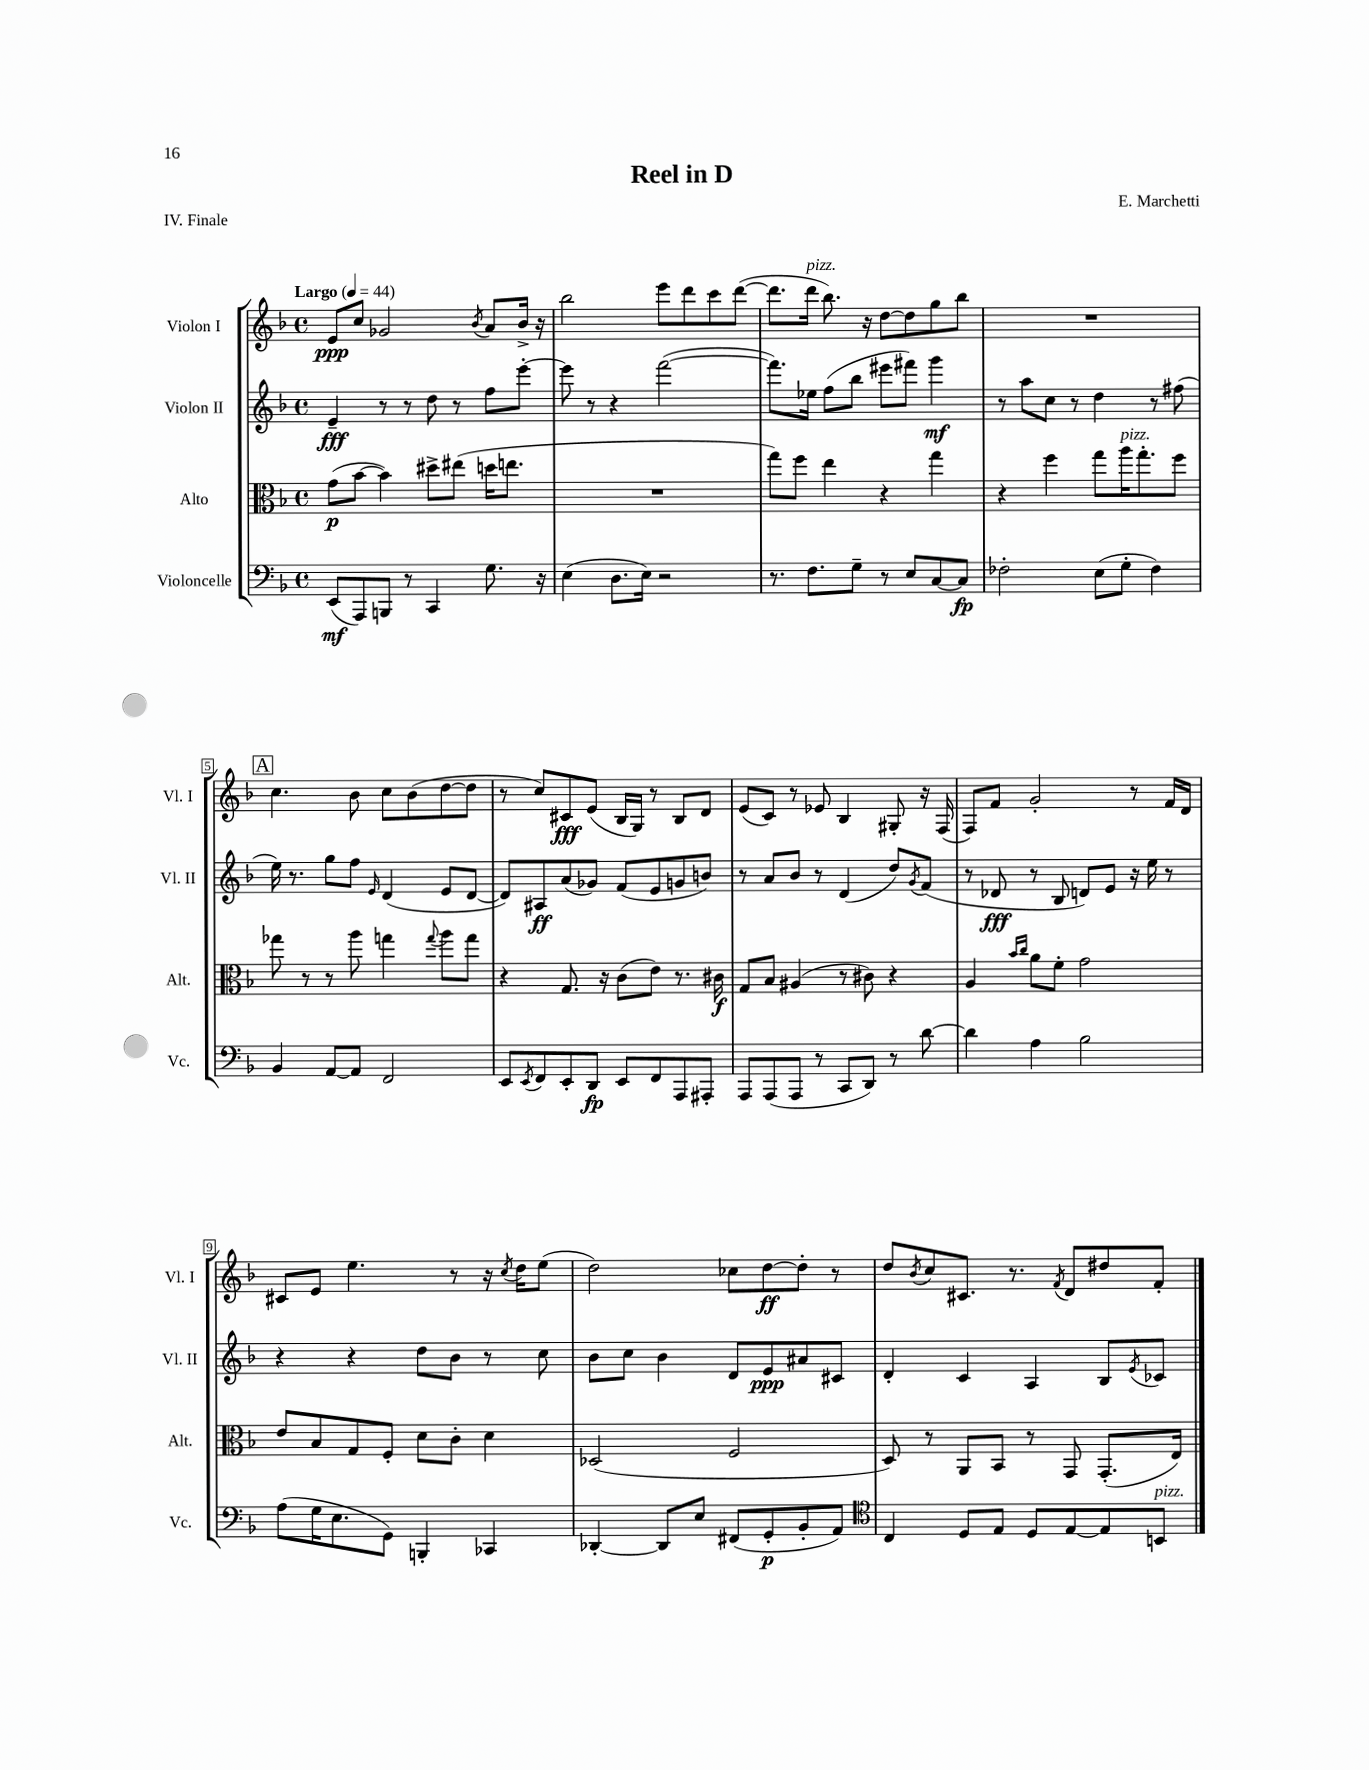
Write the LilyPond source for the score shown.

\header { title = "Reel in D" composer = "E. Marchetti" piece = "IV. Finale" }
<<
\new StaffGroup <<
\new Staff = "s0" \with { instrumentName = "Violon I" shortInstrumentName = "Vl. I" } {
    \clef treble \key f \major \defaultTimeSignature \time 4/4 \tempo "Largo" 4 = 44
    e'8\ppp c''8 ges'2 \acciaccatura { bes'8 } a'8 bes'16-> r16 |
    bes''2 e'''8 d'''8 c'''8 d'''8~( |
    d'''8. d'''16^\markup { \italic "pizz." } bes''8.) r16 d''8~ d''8 g''8 bes''8 |
    R1 |
    \mark \markup { \box "A" } c''4. bes'8 c''8 bes'8( d''8~ d''8 |
    r8 c''8) cis'8\fff e'8( bes16 g16) r8 bes8 d'8 |
    e'8( c'8) r8 ees'8 bes4 gis8-. r16 f16( |
    f8) f'8 g'2-. r8 f'16 d'16 |
    cis'8 e'8 e''4. r8 r16 \acciaccatura { c''8 } d''16 e''8( |
    d''2) ces''8 d''8~\ff d''8-. r8 |
    d''8 \acciaccatura { bes'8 } c''8 cis'8. r8. \acciaccatura { f'8 } d'8 dis''8 f'8-. \bar "|." |
}
\new Staff = "s1" \with { instrumentName = "Violon II" shortInstrumentName = "Vl. II" } {
    \clef treble \key f \major \defaultTimeSignature \time 4/4
    e'4--\fff r8 r8 d''8 r8 f''8 e'''8~-. |
    e'''8 r8 r4 f'''2~( |
    f'''8.) ees''16 f''8( bes''8 eis'''8 fis'''8) g'''4\mf |
    r8 a''8 c''8 r8 d''4 r8 fis''8( |
    \mark \markup { \box "A" } e''16) r8. g''8 f''8 \grace { e'16 } d'4( e'8 d'8~ |
    d'8) ais8\ff a'8( ges'8) f'8( e'8 g'8 b'8) |
    r8 a'8 bes'8 r8 d'4( d''8) \acciaccatura { g'8 } f'8( |
    r8 des'8\fff r8 bes8 d'8) e'8 r16 e''16 r8 |
    r4 r4 d''8 bes'8 r8 c''8 |
    bes'8 c''8 bes'4 d'8 e'8\ppp ais'8 cis'8 |
    d'4-. c'4 a4 bes8 \acciaccatura { e'8 } ces'8 \bar "|." |
}
\new Staff = "s2" \with { instrumentName = "Alto" shortInstrumentName = "Alt." } {
    \clef alto \key f \major \defaultTimeSignature \time 4/4
    g'8\p( bes'8~ bes'4) dis''8-> eis''8( d''16 e''8. |
    R1 |
    g''8) f''8 e''4 r4 g''4 |
    r4 f''4 g''8 a''16^\markup { \italic "pizz." } g''8.-. f''8 |
    \mark \markup { \box "A" } ges''8 r8 r8 a''8 g''4 \appoggiatura { g''8 } a''8 g''8 |
    r4 g8. r16 c'8( e'8) r8. cis'16\f |
    g8 bes8 ais4( r8 cis'8) r4 |
    a4 \grace { bes'16 c''16 } a'8 f'8-. g'2 |
    e'8 bes8 g8 f8-. d'8 c'8-. d'4 |
    des2( f2 |
    d8) r8 a,8 bes,8 r8 g,8 g,8.-.( e16) \bar "|." |
}
\new Staff = "s3" \with { instrumentName = "Violoncelle" shortInstrumentName = "Vc." } {
    \clef bass \key f \major \defaultTimeSignature \time 4/4
    e,8\mf( a,,8) b,,8 r8 c,4 g8. r16 |
    e4( d8. e16) r2 |
    r8. f8. g8-- r8 e8 c8~ c8\fp |
    fes2-. e8( g8-. fes4) |
    \mark \markup { \box "A" } bes,4 a,8~ a,8 f,2 |
    e,8 \acciaccatura { e,8 } f,8 e,8-. d,8\fp e,8 f,8 a,,8 ais,,8-. |
    a,,8 a,,8( a,,8 r8 c,8 d,8) r8 d'8~ |
    d'4 a4 bes2 |
    a8( g16 e8. g,8) b,,4-. ces,4 |
    des,4~-. des,8 e8 fis,8( g,8-.\p bes,8-. a,8) |
    \clef tenor c4 d8 e8 d8 e8~ e8 b,8^\markup { \italic "pizz." } \bar "|." |
}
>>
>>
\layout { \context { \Score \override BarNumber.stencil = #(make-stencil-boxer 0.1 0.3 ly:text-interface::print) } }
